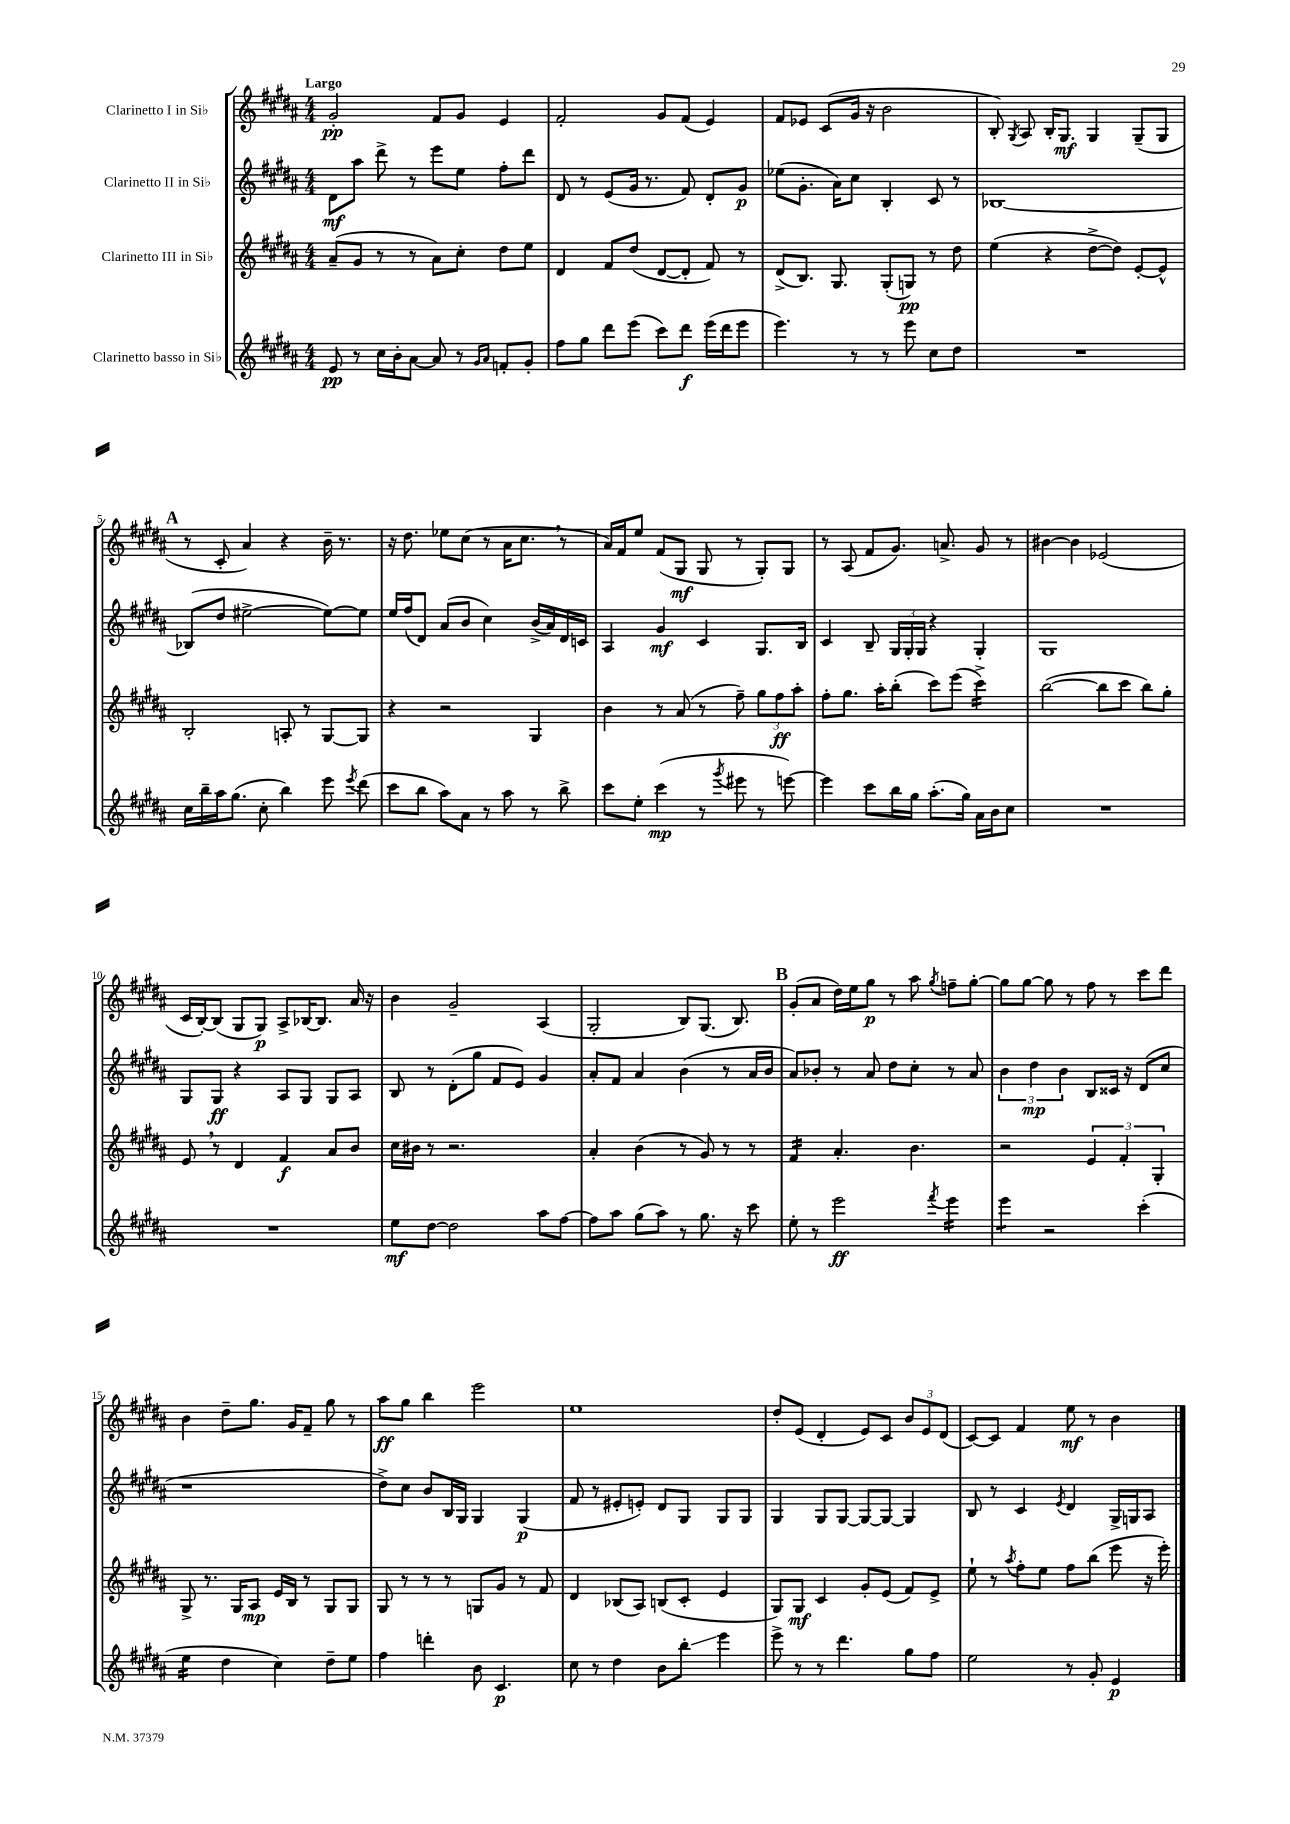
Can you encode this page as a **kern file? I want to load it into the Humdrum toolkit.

**kern	**kern	**kern	**kern
*staff4	*staff3	*staff2	*staff1
*clefG2	*clefG2	*clefG2	*clefG2
*k[f#c#g#d#a#]	*k[f#c#g#d#a#]	*k[f#c#g#d#a#]	*k[f#c#g#d#a#]
*M4/4	*M4/4	*M4/4	*M4/4
8e	(8a#~	8d#	2g#'
8r	8g#	8aa#	.
16cc#	8r	8ddd#^	.
16b'	.	.	.
[8a#	8r	8r	.
8a#]	8a#)	8eee	8f#
8r	8cc#'	8ee	8g#
16qqg#	.	.	.
16qqa#	.	.	.
8f'	8dd#	8ff#'	4e
8g#'	8ee	8ddd#	.
=	=	=	=
8ff#	4d#	8d#	2f#'
8gg#	.	8r	.
8ddd#	8f#	(8e	.
(8eee	(8dd#	16g#	.
.	.	8.r	.
8ccc#)	[8d#	.	8g#
8ddd#	8d#']	8f#)	(8f#
(16eee	8f#)	8d#'	4e)
16ddd#	.	.	.
8eee	8r	8g#	.
=	=	=	=
4.eee)	(8d#^	(8ee-	8f#
.	8.B)	8.g#'	8e-
.	.	.	(8c#
.	8.G#	16a#)	.
8r	.	8cc#	16g#
.	.	.	16r
8r	(8G#'	4B'	2b
8eee	8G)	.	.
8cc#	8r	8c#	.
8dd#	8dd#	8r	.
=	=	=	=
1r	(4ee	[1B-	8B')
.	.	.	8qG#
.	.	.	8A#
.	4r	.	16B'
.	.	.	8.G#
.	[8dd#^	.	4G#
.	8dd#])	.	.
.	[8e'	.	(8G#~
.	8e^^]	.	8G#
=	=	=	=
16cc#	2B'	(8B-]	8r
16bb~	.	.	.
16aa#	.	8dd#	8c#'
(8.gg#	.	.	.
.	.	[2ee#^	4a#)
8cc#'	.	.	.
4bb)	8A'	.	4r
.	8r	.	.
8eee	[8G#	8ee#_)	16b~
.	.	.	8.r
8qeee	.	.	.
(8ddd#	8G#]	8ee#]	.
=	=	=	=
8ccc#	4r	16ee	16r
.	.	(16ff#	8.dd#
8bb	.	8d#)	.
8aa#)	2r	(8a#	8ee-
8a#	.	8b	(8cc#
8r	.	4cc#)	8r
8aa#	.	.	16a#
.	.	.	8.cc#
8r	4G#	(16b^	.
.	.	16a#)	.
8bb^	.	16d#	8r
.	.	16c	.
=	=	=	=
8ccc#	4b	4A#	16a#)
.	.	.	16f#
8ee'	.	.	8ee
(4ccc#	8r	4g#	(8f#
.	(8a#	.	8G#
8r	8r	4c#	8G#
8qggg#	.	.	.
8eee#	8ff#~)	.	8r
8r	12gg#	8.G#	8G#')
.	12ff#	.	.
[8eee)	.	.	8G#
.	12aa#'	.	.
.	.	16B	.
=	=	=	=
4eee]	8ff#'	4c#	8r
.	8.gg#	.	(8A#
8ccc#	.	8B~	8f#
.	16aa#'	.	.
16bb	(8bb'	24G#	8.g#)
.	.	24G#'	.
16gg#	.	.	.
.	.	24G#	.
(8.aa#'	8ccc#)	4r	.
.	.	.	8.a^
.	(8eee	.	.
16gg#)	.	.	.
16a#	4ccc#^)	4G#'	8g#
16b	.	.	.
8cc#	.	.	8r
=	=	=	=
1r	([2bb	1G#	[4b#
.	.	.	4b#]
.	8bb]	.	(2e-
.	8ccc#	.	.
.	8bb)	.	.
.	8gg#'	.	.
=	=	=	=
1r	8e	8G#	16c#
.	.	.	[16B')
.	8r	8G#	(8B]
.	4d#	4r	8G#
.	.	.	8G#)
.	4f#	8A#	8A#^
.	.	8G#	[16B-
.	.	.	8.B-]
.	8a#	8G#	.
.	8b	8A#	16a#
.	.	.	16r
=	=	=	=
8ee	16cc#	8B	4b
.	16b#	.	.
[8dd#	8r	8r	.
2dd#]	2.r	(8d#'	2g#~
.	.	8gg#	.
.	.	8f#	.
.	.	8e)	.
8aa#	.	4g#	(4A#
[8ff#	.	.	.
=	=	=	=
8ff#]	4a#'	8a#'	2G#'
8aa#	.	8f#	.
(8gg#	(4b	4a#	.
8aa#)	.	.	.
8r	8r	(4b	8B)
8.gg#	8g#)	.	(8.G#
.	8r	8r	.
16r	.	.	8.B)
8ccc#	8r	16a#	.
.	.	16b	.
=	=	=	=
8ee'	4f#	8a#)	(8g#'
8r	.	8b-'	8a#
2eee	4.a#'	8r	16dd#)
.	.	.	16ee
.	.	8a#	8gg#
.	.	8dd#	8r
.	4.b	8cc#'	8aa#
8qfff#	.	.	8qgg#
4eee	.	8r	8ff~
.	.	8a#	[8gg#'
=	=	=	=
4eee	2r	6b	8gg#]
.	.	.	[8gg#
.	.	6dd#	.
2r	.	.	8gg#]
.	.	6b	.
.	.	.	8r
.	6e	8B	8ff#
.	.	16c##	8r
.	6f#'	.	.
.	.	16r	.
(4ccc#'	.	(8d#	8ccc#
.	6G#'	.	.
.	.	8cc#	8ddd#
=	=	=	=
4ee	8G#^	1r	4b
.	8.r	.	.
4dd#	.	.	8dd#~
.	16G#	.	.
.	8A#	.	8.gg#
4cc#)	16e	.	.
.	16B	.	16g#
.	8r	.	8f#~
8dd#~	8G#	.	8gg#
8ee	8G#	.	8r
=	=	=	=
4ff#	8G#	8dd#^)	8aa#
.	8r	8cc#	8gg#
4ddd'	8r	8b	4bb
.	8r	16B	.
.	.	16G#	.
8b	8G	4G#	2eee
4.c#	8g#	.	.
.	8r	(4G#	.
.	8f#	.	.
=	=	=	=
8cc#	4d#	8f#	1ee
8r	.	8r	.
4dd#	(8B-	8e#'	.
.	8A#)	8e')	.
8b	(8B	8d#	.
8bb'	8c#'	8G#	.
4eee	4e	8G#	.
.	.	8G#	.
=	=	=	=
8eee^	8G#)	4G#	8dd#'
8r	8G#	.	(8e
8r	4c#	8G#	4d#'
4.ddd#	.	[8G#	.
.	8g#'	8G#_	8e)
.	(8e	8G#_	8c#
8gg#	8f#)	4G#]	12b
.	.	.	12e
8ff#	8e^	.	.
.	.	.	(12d#
=	=	=	=
2ee	8ee`	8B	[8c#)
.	8r	8r	8c#]
.	8qaa#	.	.
.	8ff#'	4c#	4f#
.	8ee	.	.
.	.	8qe	.
8r	8ff#	4d#	8ee
8g#'	(8bb	.	8r
4e	8eee	16G#^	4b
.	.	16G	.
.	16r	8A#	.
.	16eee')	.	.
==	==	==	==
*-	*-	*-	*-
